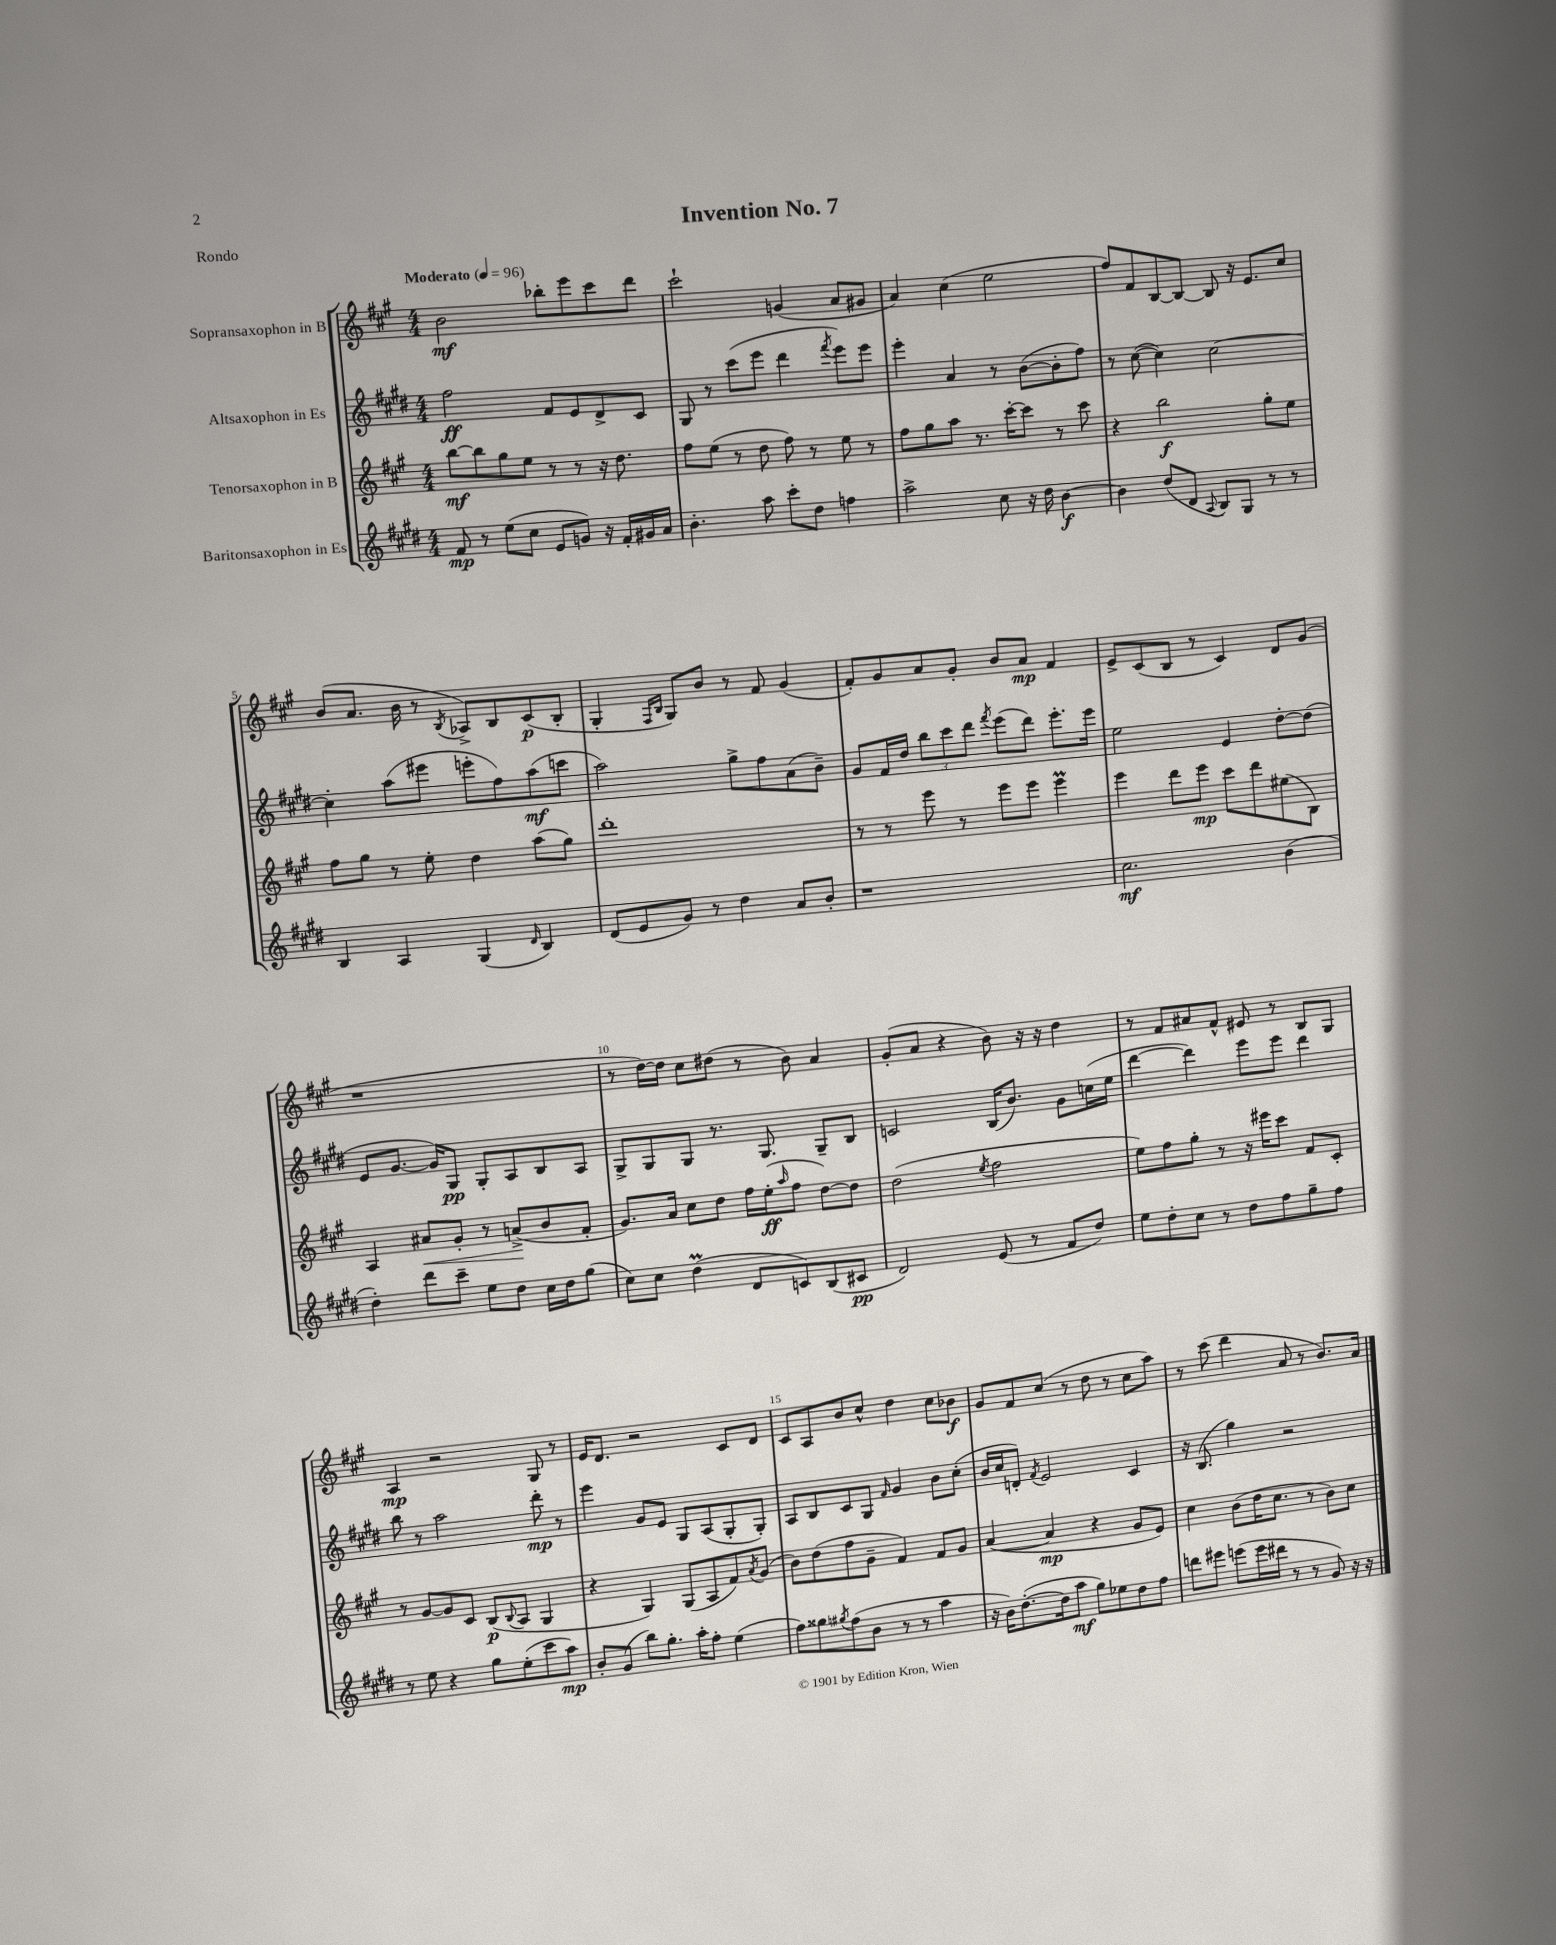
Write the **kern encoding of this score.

**kern	**dynam	**kern	**dynam	**kern	**dynam	**kern	**dynam
*part4	*part4	*part3	*part3	*part2	*part2	*part1	*part1
*staff4	*staff4	*staff3	*staff3	*staff2	*staff2	*staff1	*staff1
*I"Baritonsaxophon in Es	*	*I"Tenorsaxophon in B	*	*I"Altsaxophon in Es	*	*I"Sopransaxophon in B	*
*clefG2	*	*clefG2	*	*clefG2	*	*clefG2	*
*k[f#c#g#d#]	*	*k[f#c#g#]	*	*k[f#c#g#d#]	*	*k[f#c#g#]	*
*M4/4	*	*M4/4	*	*M4/4	*	*M4/4	*
*MM96	*	*MM96	*	*MM96	*	*MM96	*
=1	=1	=1	=1	=1	=1	=1	=1
!	!	!	!	!	!	!LO:TX:a:B:t=Moderato	!
8f#/	mp	[8bb\L	mf	2ff#\	ff	2b\	mf
8r	.	8bb\]	.	.	.	.	.
(8ee\L	.	8gg#\	.	.	.	.	.
8cc#\J	.	8ee\J	.	.	.	.	.
8e/L	.	8r	.	8f#/L	.	8bb-X'\L	.
8gn/J)	.	8r	.	8e/	.	8eee\	.
16r	.	16r	.	8d#^/	.	8ccc#\	.
16f#'/LL	.	8.dd\	.	.	.	.	.
16g#X/	.	.	.	8c#/J	.	8ddd\J	.
16a/JJ	.	.	.	.	.	.	.
=2	=2	=2	=2	=2	=2	=2	=2
4.b'\	.	8ff#\L	.	8G#/	.	2ccc#`\	.
.	.	(8ee\J	.	8r	.	.	.
.	.	8r	.	(8ccc#\L	.	.	.
8aa\	.	8dd\	.	8eee\J	.	.	.
8ccc#'\L	.	8ff#\)	.	4ddd#\	.	(4gn/	.
8dd#\J	.	8r	.	.	.	.	.
.	.	.	.	8qfff#/	.	.	.
4ffn\	.	8ee\	.	8eee\L)	.	8a/L	.
.	.	8r	.	8eee\J	.	8g#X/J	.
=3	=3	=3	=3	=3	=3	=3	=3
2aa^\	.	8ff#\L	.	4eee'\	.	4a/)	.
.	.	8gg#\	.	.	.	.	.
.	.	8aa\J	.	4a/	.	(4cc#\	.
.	.	8.r	.	.	.	.	.
8cc#\	.	.	.	8r	.	2ee\	.
.	.	[16ccc#'\KL	.	.	.	.	.
16r	.	8ccc#\J]	.	([8b\L	.	.	.
16dd#\	.	.	.	.	.	.	.
[4b\	f	8r	.	8b'\]	.	.	.
.	.	8ccc#\	.	8ff#\J)	.	.	.
=4	=4	=4	=4	=4	=4	=4	=4
4b\]	.	4r	.	8r	.	8ff#/L)	.
.	.	.	.	([8cc#\	.	8f#/	.
(8dd#/L	.	2bb\	f	4cc#\])	.	[8B/	.
8d#/J	.	.	.	.	.	8B/J_	.
8qqA/	.	.	.	.	.	.	.
8B/L)	.	.	.	[2cc#\	.	8B/]	.
8G#/J	.	.	.	.	.	16r	.
.	.	.	.	.	.	8.e/L	.
8r	.	8gg#'\L	.	.	.	.	.
8r	.	8ee\J	.	.	.	8cc#/J	.
!!LO:LB:g=z
=5	=5	=5	=5	=5	=5	=5	=5
4B/	.	8ff#\L	.	4cc#'\]	.	(8b/L	.
.	.	8gg#\J	.	.	.	8.a/J	.
4A/	.	8r	.	(8aa\L	.	.	.
.	.	.	.	.	.	16b\	.
.	.	8ee'\	.	8eee#X\J	.	8r	.
.	.	.	.	.	.	8qB/	.
(4G#/	.	4dd\	.	8eeen'\L	.	8A-X^/L)	.
.	.	.	.	8ff#\)	.	8B/	.
16qqd#/	.	.	.	.	.	.	.
4B/)	.	(8aa\L	.	(8aa\	mf	(8c#/	p
.	.	8gg#\J)	.	8cccn\J	.	8B'/J	.
=6	=6	=6	=6	=6	=6	=6	=6
(8d#/L	.	1ddd'	.	2aa\)	.	4G#'/	.
8e/	.	.	.	.	.	.	.
.	.	.	.	.	.	16qqF#/LL	.
.	.	.	.	.	.	16qqB/JJ	.
8g#/J)	.	.	.	.	.	8G#/L)	.
8r	.	.	.	.	.	8b/J	.
4dd#\	.	.	.	8gg#^\L	.	8r	.
.	.	.	.	8ff#\	.	8f#/	.
8a/L	.	.	.	(8a\	.	(4g#/	.
8b'/J	.	.	.	8b~\J)	.	.	.
=7	=7	=7	=7	=7	=7	=7	=7
1r	.	8r	.	8g#/L	.	8f#'/L)	.
.	.	8r	.	16f#/L	.	8g#/	.
.	.	.	.	16dd#/JJ	.	.	.
.	.	8eee\	.	12bb\L	.	8a/	.
.	.	.	.	12ccc#\	.	.	.
.	.	8r	.	.	.	8g#'/J	.
.	.	.	.	12ddd#\J	.	.	.
.	.	.	.	8qfff#/	.	.	.
.	.	8eee\L	.	(8eee\L	.	8b/L	.
.	.	8eee\J	.	8ddd#\J)	.	8a/J	mp
.	.	4eeeM\	.	8.eee'\L	.	4f#/	.
.	.	.	.	16eee\Jk	.	.	.
=8	=8	=8	=8	=8	=8	=8	=8
2.cc#\	mf	4eee\	.	2ee\	.	8e^/L	.
.	.	.	.	.	.	(8c#/	.
.	.	8ddd\L	.	.	.	8B/J	.
.	.	8eee\J	mp	.	.	8r	.
.	.	8ccc#\L	.	4e/	.	4c#/)	.
.	.	8ddd\	.	.	.	.	.
(4b\	.	(8ee#X\	.	[8dd#'\L	.	8d/L	.
.	.	8B\J)	.	(8dd#\J]	.	(8g#/J	.
!!LO:LB:g=z
=9	=9	=9	=9	=9	=9	=9	=9
4dd#'\)	.	4A/	.	8e/L	.	1r	.
.	.	.	.	[8.g#/J	.	.	.
!	!	!	!LO:HP:b	!	!	!	!
8ddd#\L	.	8a#X/L	<	.	.	.	.
.	.	.	.	16g#/KL])	.	.	.
8ccc#~\J	.	8g#'/J	.	8G#/J	pp	.	.
8ee\L	.	8r	.	8G#'/L	.	.	.
8dd#\J	.	(8an^/L	.	8A/	.	.	.
16cc#\LL	.	8b/	[	8B/	.	.	.
16dd#\J	.	.	.	.	.	.	.
(8gg#\J	.	8f#'/J	.	8A/J	.	.	.
=10	=10	=10	=10	=10	=10	=10	=10
8cc#\L)	.	8.g#/L)	.	8G#^/L	.	8r	.
8cc#\J	.	.	.	8G#/	.	[16dd\LL)	.
.	.	16a/Jk	.	.	.	16dd\JJ]	.
(4dd#m\	.	8cc#\L	.	8G#/J	.	8cc#\L	.
.	.	8dd\J	.	8.r	.	(8dd#X\J	.
8d#/L	.	16ff#\LL	.	.	.	8r	.
.	.	(16ee'\J	ff	8.G#/	.	.	.
.	.	16qqaa/	.	.	.	.	.
8cn/)	.	8ff#\J	.	.	.	8b\)	.
(8B/	.	[8dd\L)	.	8G#~/L	.	4a/	.
8c#X/J	pp	8dd\J]	.	8B/J	.	.	.
=11	=11	=11	=11	=11	=11	=11	=11
2d#/)	.	(2dd\	.	2cn/	.	(8g#'/L	.
.	.	.	.	.	.	8a/J	.
.	.	.	.	.	.	4r	.
.	.	8qee/	.	.	.	.	.
(8e/	.	2ff#\	.	(16B/KL	.	8b\)	.
.	.	.	.	8.b/J)	.	.	.
8r	.	.	.	.	.	16r	.
.	.	.	.	.	.	16r	.
8f#/L	.	.	.	8g#\L	.	4dd\	.
8dd#/J)	.	.	.	(16ccn\L	.	.	.
.	.	.	.	16ee\JJ	.	.	.
=12	=12	=12	=12	=12	=12	=12	=12
8ee\L	.	8ee\L)	.	[4ddd#\	.	8r	.
8dd#'\	.	8ff#\	.	.	.	8f#/L	.
8cc#\J	.	8gg#'\J	.	4ddd#\])	.	8a#X/	.
8r	.	8r	.	.	.	8f#^^/J	.
8dd#\L	.	16r	.	8eee\L	.	8e#X/	.
.	.	16eee#X\KL	.	.	.	.	.
8ff#\	.	8ccc#\J	.	8eee\J	.	8r	.
8gg#~\	.	8f#/L	.	4ddd#\	.	8B/L	.
8ff#\J	.	8c#'/J	.	.	.	8G#/J	.
!!LO:LB:g=z
=13	=13	=13	=13	=13	=13	=13	=13
8r	.	8r	.	8bb\	.	4A/	mp
8ee\	.	[8g#/L	.	8r	.	.	.
4r	.	8g#/]	.	2aa\	.	2r	.
.	.	8c#/J	.	.	.	.	.
8gg#\L	.	(8B/L	p	.	.	.	.
.	.	8qqB/	.	.	.	.	.
(8ee'\	.	8A/J	.	.	.	.	.
8ccc#\	.	4G#/	.	8ddd#'\	mp	8G#/	.
8aa\J)	mp	.	.	8r	.	8r	.
=14	=14	=14	=14	=14	=14	=14	=14
8b'/L	.	4r	.	4eee\	.	16e/KL	.
.	.	.	.	.	.	8.d/J	.
(8g#/J	.	.	.	.	.	.	.
8bb\L)	.	4G#/)	.	8g#/L	.	2r	.
8.gg#'\J	.	.	.	8e/J	.	.	.
.	.	(8G#/L	.	8G#/L	.	.	.
16aa'\KL	.	.	.	.	.	.	.
8ff#'\J	.	8A/	.	(8A/	.	.	.
(4ee\	.	8f#/)	.	8G#'/	.	8c#/L	.
.	.	8qa/	.	.	.	.	.
.	.	(8g#/J	.	8G#'/J)	.	8d/J	.
=15	=15	=15	=15	=15	=15	=15	=15
8ff#\L)	.	8b\L)	.	8A/L	.	8c#/L	.
8gg##X\	.	(8dd\	.	8B/	.	8A/	.
8qgg#X/	.	.	.	.	.	.	.
(8ff#\	.	8ff#\	.	8c#/	.	8b/	.
8b\J	.	8g#~\J	.	8G#/J	.	8cc#^^/J	.
.	.	.	.	16qqf#/	.	.	.
8r	.	4f#/)	.	4g#/	.	4dd\	.
8r	.	.	.	.	.	.	.
4aa\	.	8f#/L	.	8b\L	.	8cc#\L	.
.	.	8g#/J	.	(8cc#'\J	.	8b-X\J	f
=16	=16	=16	=16	=16	=16	=16	=16
16r	.	([4a/	.	16b/LL	.	8g#/L	.
16b\KL)	.	.	.	16cc#/J	.	.	.
([8.dd#'\	.	.	.	8dn'/J)	.	8f#/	.
.	.	.	.	8qf#/	.	.	.
.	.	4a/]	mp	2e/	.	(8cc#/J	.
16dd#\k]	.	.	.	.	.	.	.
8aa\J	mf	.	.	.	.	8r	.
8gg#\L)	.	4r	.	.	.	8dd\	.
8ee-X\	.	.	.	.	.	8r	.
8dd#\	.	8g#/L	.	4c#/	.	8cc#\L	.
8ff#\J	.	8e/J)	.	.	.	8aa\J)	.
=17	=17	=17	=17	=17	=17	=17	=17
8dddn\L	.	4cc#\	.	16r	.	8r	.
.	.	.	.	(8.B/	.	.	.
8eee#X\J	.	.	.	.	.	(8ccc#\	.
(8eeen\L	.	(8b\L	.	4gg#\)	.	4ddd\	.
16eee\L	.	16dd\K	.	.	.	.	.
16ddd#X\JJ	.	8.cc#\J	.	.	.	.	.
8r	.	.	.	2r	.	8a/	.
8r	.	8r	.	.	.	8r	.
8g#/)	.	8b\L)	.	.	.	8.b/L)	.
16r	.	8cc#\J	.	.	.	.	.
16r	.	.	.	.	.	16a/Jk	.
==	==	==	==	==	==	==	==
*-	*-	*-	*-	*-	*-	*-	*-
